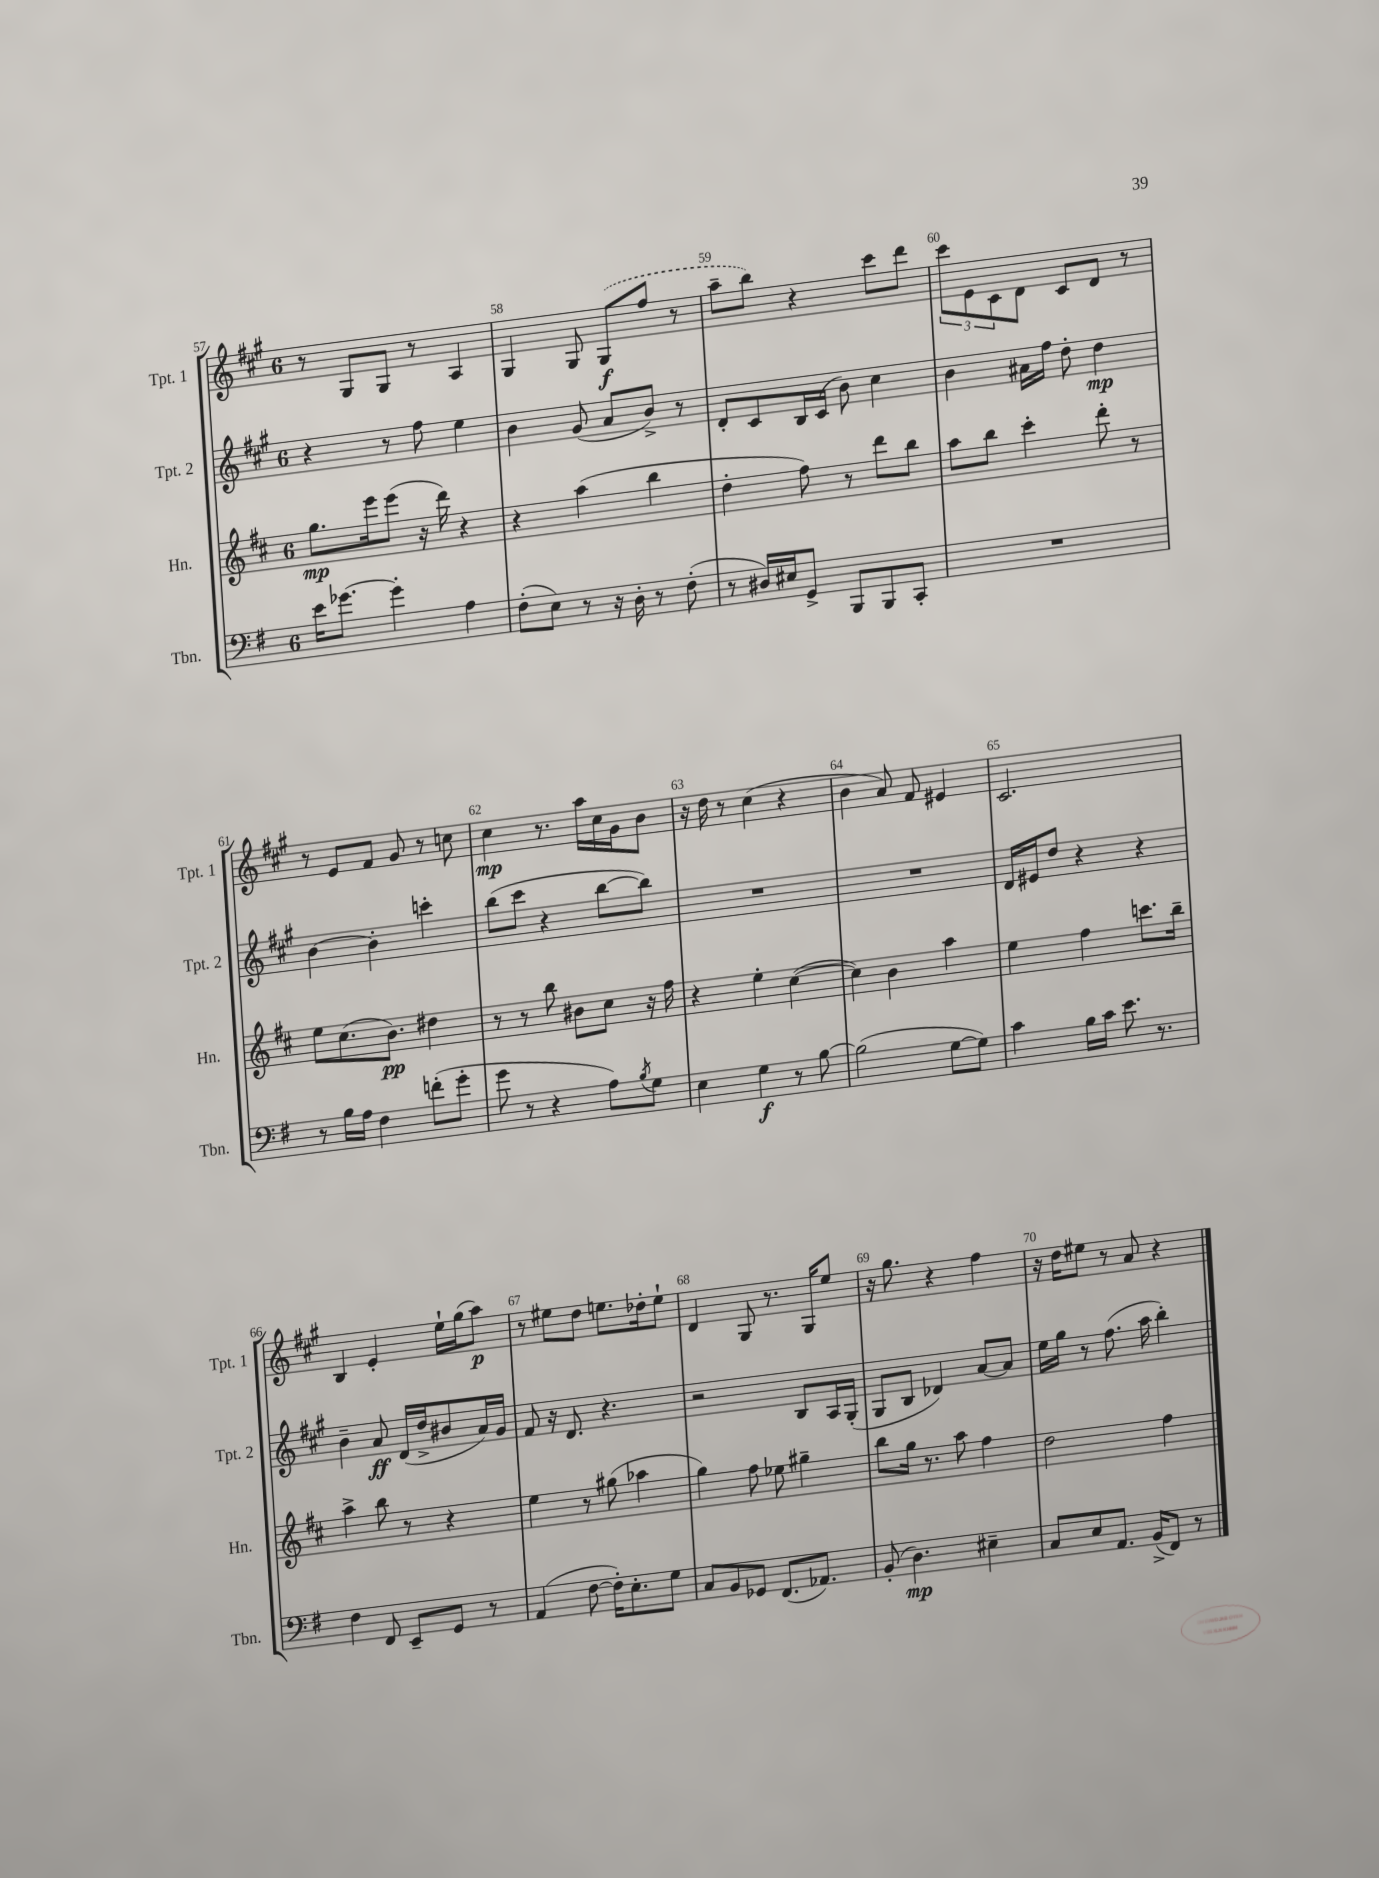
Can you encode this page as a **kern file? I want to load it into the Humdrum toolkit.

**kern	**kern	**kern	**kern
*staff4	*staff3	*staff2	*staff1
*clefF4	*clefG2	*clefG2	*clefG2
*k[f#]	*k[f#c#]	*k[f#c#g#]	*k[f#c#g#]
*M6/8	*M6/8	*M6/8	*M6/8
16e\LK	8.gg\L	4r	8r
[8.g-\J	.	.	.
.	.	.	8G#/L
.	16eee\k	.	.
4g-'\]	(8eee\J	8r	8G#/J
.	16r	8ff#\	8r
.	16ddd\)	.	.
4A\	4r	4ee\	4A/
=	=	=	=
(8F#'\L	4r	4b\	4G#/
8E\J)	.	.	.
8r	(4aa\	(8g#/	8G#/
16r	.	8a/L	(8G#/L
16D'\	.	.	.
8r	4bb\	8b^/J)	8ff#/J
(8F#'\	.	8r	8r
=	=	=	=
8r	4dd'\	8d'/L	8aa~\L
16D#/LL)	.	8c#/	8bb\J)
16E#/J	.	.	.
8GG^/J	8ff#\)	16B/L	4r
.	.	(16c#/JJ	.
8BBB/L	8r	8b\)	.
8BBB/	8ddd\L	4cc#\	8ccc#\L
8CC'/J	8bb\J	.	8ddd\J
=	=	=	=
2.r	8aa\L	4b\	12ccc#\L
.	.	.	12e\
.	8bb\J	.	.
.	.	.	12c#\
.	4ccc#'\	16a#\LL	8d\J
.	.	16ff#\JJ	.
.	.	8dd'\	8c#/L
.	8ddd'\	4dd\	8d/J
.	8r	.	8r
=	=	=	=
8r	8ee\L	[4b\	8r
16B\LL	(8.cc#\	.	8e/L
16A\JJ	.	.	.
4F#\	.	4b'\]	8f#/J
.	8.b\J)	.	.
.	.	.	8g#/
(8f'\L	4dd#\	4ccc'\	8r
8g'\J	.	.	8cc\
=	=	=	=
8g\	8r	(8bb\L	4cc#\
8r	8r	8ccc#\J	.
4r	8bb\	4r	8.r
.	8b#\L	.	.
.	.	.	16aa\LL
8A\L)	8cc#\J	[8bb\L	16cc#\
.	.	.	16g#\J
8qB/	.	.	.
8G\J	16r	8bb\]J)	8b\J
.	16ff#\	.	.
=	=	=	=
4E\	4r	2.r	16r
.	.	.	16dd\
.	.	.	8r
4G\	4ee'\	.	(4cc#\
8r	([4cc#\	.	4r
[8B\	.	.	.
=	=	=	=
(2B\]	4cc#\])	2.r	4b\
.	4b\	.	8a/)
.	.	.	8f#/
[8G\L	4aa\	.	4e#/
8G\]J)	.	.	.
=	=	=	=
4c\	4ee\	16d/LL	2.c#/
.	.	16e#/J	.
.	.	8dd/J	.
16B\LL	4ff#\	4r	.
16c\JJ	.	.	.
8.e\	.	.	.
.	8.ccc\L	4r	.
8.r	.	.	.
.	16bb~\Jk	.	.
=	=	=	=
4F#\	4aa^\	4b~\	4B/
8FF#/	8bb\	8a/	4e'/
8EE~/L	8r	(16d/LL	.
.	.	16dd^/J	.
8GG/J	4r	8b#/	16ee`\LL
.	.	.	(16gg#\J
8r	.	16a/L)	8aa\J)
.	.	16g#/JJ	.
=	=	=	=
(4AA/	4ee\	8f#/	8r
.	.	16r	8ee#\L
.	.	8.d/	.
[8F#\	8r	.	8dd\J
16F#'\]LK)	(8gg#\	4.r	8.ee\L
8.E'\	.	.	.
.	4aa-\	.	.
.	.	.	16dd-'\k
8G\J	.	.	8ee`\J
=	=	=	=
8C/L	4gg\)	2r	4d/
8BB/	.	.	.
8GG-/J	8ff#\	.	8G#/
(8.FF#/L	8ee-\	.	8.r
.	4gg#~\	8B/L	.
8.AA-/J)	.	.	16G#/LK
.	.	16A/L	8ee/J
.	.	(16G#'/JJ	.
=	=	=	=
(8BB'/	8bb\L	8G#/L	16r
.	.	.	8.gg#\
4.D\)	16gg\Jk	8B/J	.
.	8.r	.	.
.	.	4d-/)	4r
.	8aa\	.	.
4E#~\	4ff#\	[8a/L	4ff#\
.	.	8a/]J	.
=	=	=	=
8C/L	2dd\	16ee\LL	16r
.	.	16gg#\JJ	16dd\LK
8E/	.	8r	8ee#\J
8.AA/J	.	(8.ff#\	8r
.	.	.	8a/
(16BB^/LK	.	16aa\	.
8FF#/J)	4ff#\	4bb'\)	4r
8r	.	.	.
==	==	==	==
*-	*-	*-	*-
